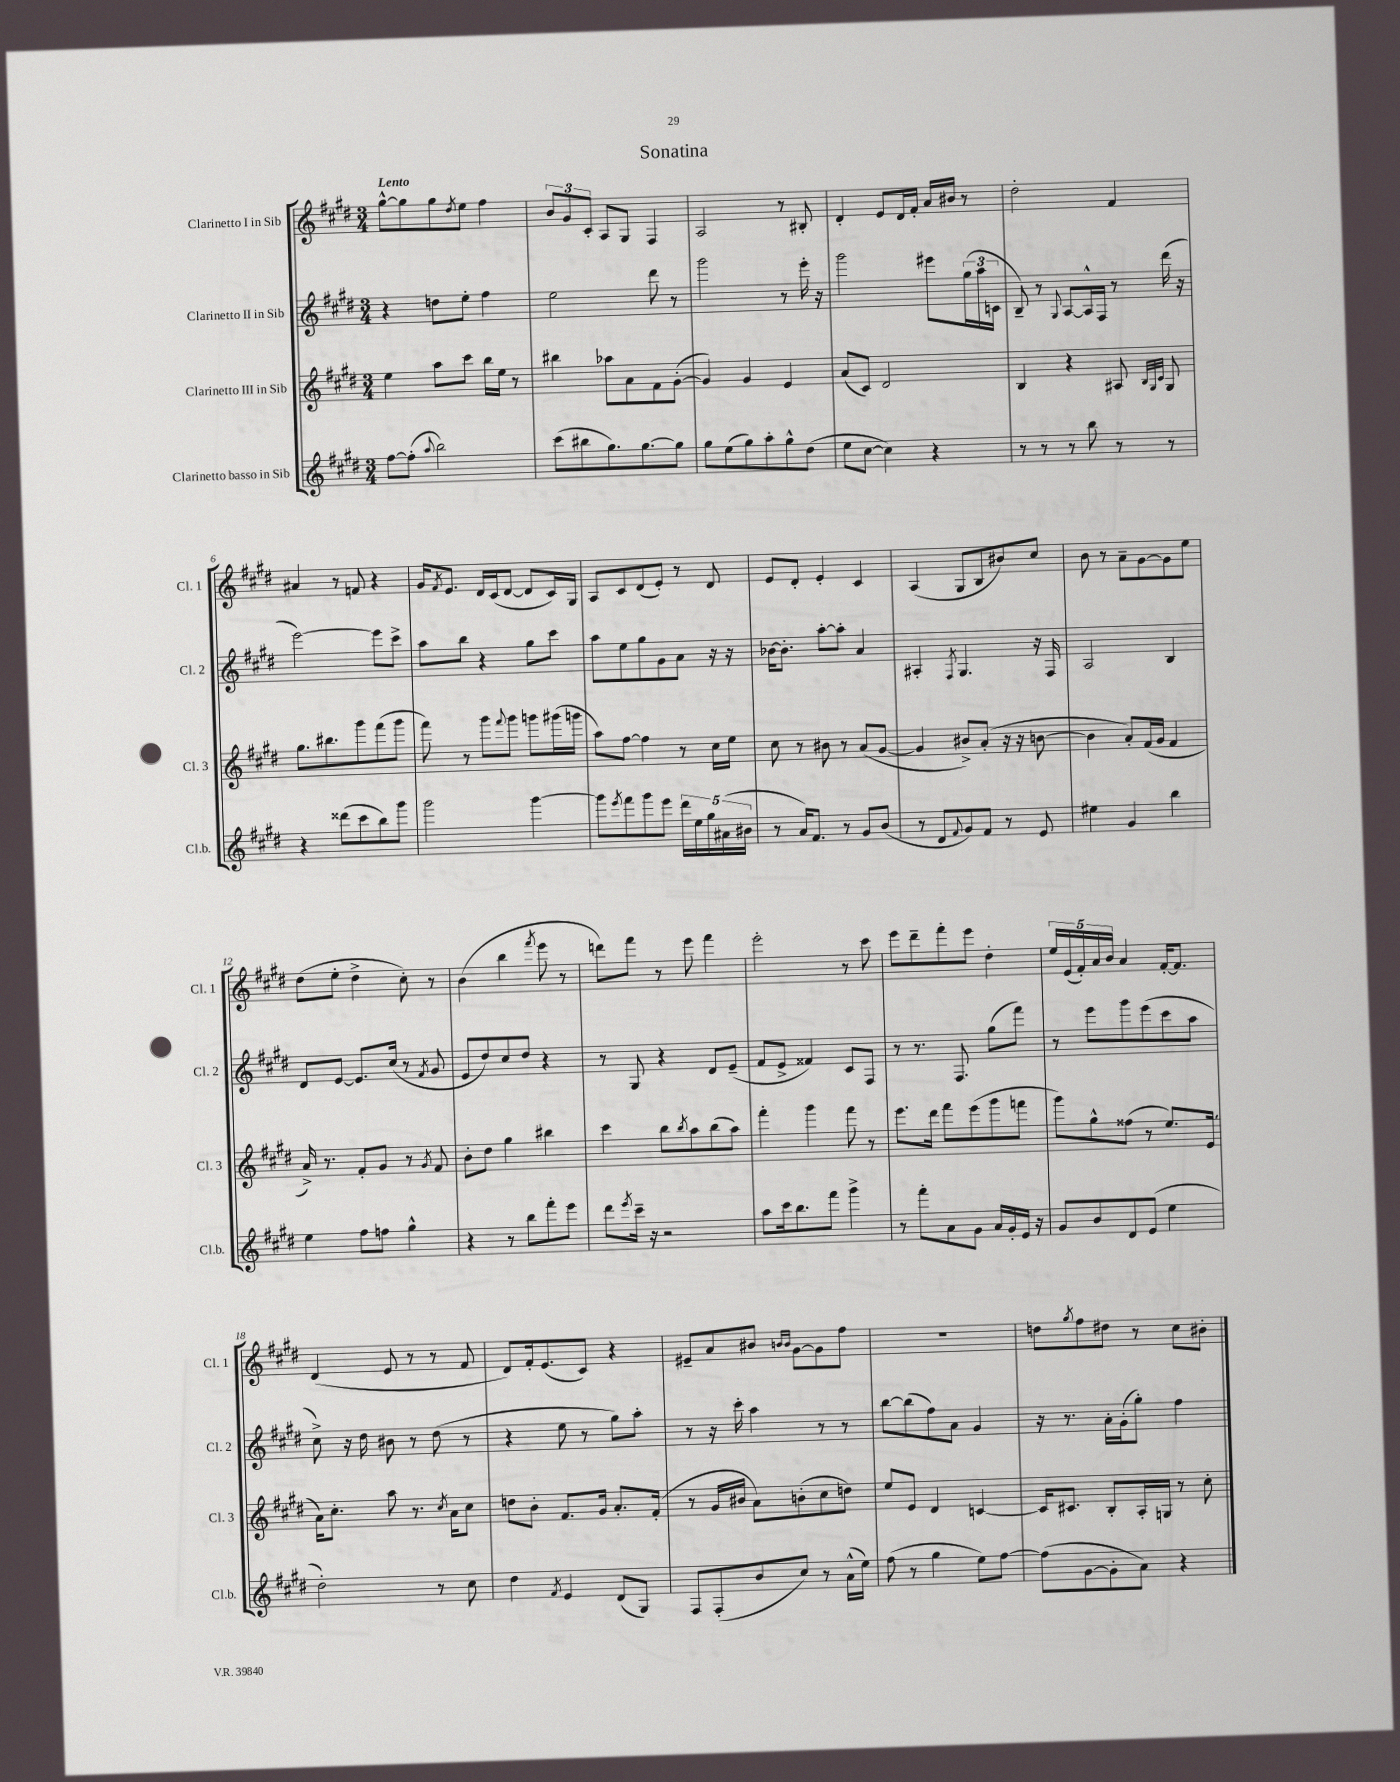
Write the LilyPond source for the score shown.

\header { title = "Sonatina" }
<<
\new StaffGroup <<
\new Staff = "s0" \with { instrumentName = "Clarinetto I in Sib" shortInstrumentName = "Cl. 1" } {
    \clef treble \key e \major \numericTimeSignature \time 3/4 \tempo "Lento"
    gis''8~-^ gis''8 gis''8 \acciaccatura { dis''8 } e''8 fis''4 |
    \tuplet 3/2 { b'8 gis'8 cis'8-. } a8 gis8 fis4 |
    a2 r8 bis8-. |
    dis'4-. e'8 dis'16 fis'16-. a'16 bis'16 r8 |
    dis''2-. fis'4 |
    ais'4 r8 f'8 r4 |
    gis'16 \acciaccatura { fis'8 } e'8. dis'16 cis'16( dis'8~ dis'8 cis'16) gis16 |
    a8 cis'8 dis'8( e'8-.) r8 dis'8 |
    e'8 dis'8-. e'4-. cis'4 |
    a4( gis8 b8 bis'8) cis''8 |
    b'8 r8 a'8-- gis'8~ gis'8 e''8 |
    dis''8( e''8-. dis''4-> cis''8-.) r8 |
    b'4( b''4 \acciaccatura { fis'''8 } e'''8 r8 |
    d'''8) fis'''8 r8 e'''8 fis'''4 |
    e'''2-. r8 cis'''8 |
    e'''8 dis'''8-- fis'''8-. e'''8 dis''4-. |
    \tuplet 5/4 { e''16 e'16( fis'16-.) a'16 b'16 } a'4 fis'16~-. fis'8. |
    dis'4( e'8 r8 r8 fis'8 |
    dis'8) fis'16-. e'8.( cis'8) r4 |
    eis'8-- a'8 bis'8 \grace { b'16 b'16 } gis'8~ gis'8 fis''8 |
    R2. |
    d''8 \acciaccatura { gis''8 } fis''8 dis''8 r8 cis''8 bis'8-. \bar "|." |
}
\new Staff = "s1" \with { instrumentName = "Clarinetto II in Sib" shortInstrumentName = "Cl. 2" } {
    \clef treble \key e \major \numericTimeSignature \time 3/4
    r4 d''8 e''8-. fis''4 |
    e''2 dis'''8 r8 |
    gis'''2 r8 e'''16-. r16 |
    gis'''2 eis'''8 \tuplet 3/2 { gis''16( a''16 c'16 } |
    b8--) r8 \appoggiatura { gis8 } a8~ a16-^ fis16 r8 dis'''16( r16 |
    e'''2~) e'''8 cis'''8-> |
    a''8 b''8 r4 gis''8 cis'''8 |
    a''8 e''8 gis''8 gis'8 a'8 r16 r16 |
    bes'16~ bes'8.-. a''8~-. a''8-. a'4 |
    ais4-. \acciaccatura { fis8 } gis4. r16 fis16 |
    a2 b4 |
    dis'8 e'8~ e'8. cis''16( r8 \acciaccatura { fis'8 } gis'8 |
    e'8 dis''8) cis''8 dis''8 r4 |
    r8 gis8 r4 dis'8 e'8--( |
    fis'8 e'8-> fisis'4) cis'8 fis8 |
    r8 r8. fis8. gis''8( fis'''8) |
    r8 e'''8 gis'''8 e'''8( cis'''8 a''8 |
    cis''8->) r16 dis''16 bis'8 r8 dis''8( r8 |
    r4 e''8 r8 gis''8) a''8-. |
    r8 r16 cis'''16-. a''4 r8 r8 |
    b''8~ b''8( fis''8) a'8 gis'4 |
    r16 r8. a'16-. gis'16-.( gis''8-.) fis''4 \bar "|." |
}
\new Staff = "s2" \with { instrumentName = "Clarinetto III in Sib" shortInstrumentName = "Cl. 3" } {
    \clef treble \key e \major \numericTimeSignature \time 3/4
    e''4 a''8 cis'''8 b''16 e''16 r8 |
    bis''4 aes''8 a'8 fis'8 gis'8~-.( |
    gis'4) gis'4 e'4 |
    a'8( cis'8) dis'2 |
    b4 r4 ais8 \grace { b32 gis32 cis'32 } gis8 |
    gis''8. bis''8. gis'''8 fis'''8( gis'''8 |
    fis'''8) r8 gis'''8 \appoggiatura { fis'''8 } gis'''8 g'''8 gis'''16( g'''16 |
    a''8) fis''8~ fis''4 r8 cis''16 e''16 |
    cis''8 r8 bis'8 r8 a'8( gis'8~ |
    gis'4 bis'8->) a'8-.( r16 r16 b'8~ |
    b'4 a'8-.) fis'16( gis'16 fis'4 |
    a'16->) r8. fis'8-. gis'8 r8 \acciaccatura { gis'8 } fis'8 |
    b'8-. dis''8 gis''4 bis''4 |
    cis'''4 b''8 \acciaccatura { b''8 } a''8 b''8( a''8) |
    fis'''4-. gis'''4 fis'''8 r8 |
    e'''8. dis'''16 fis'''8 e'''8( gis'''8 f'''8 |
    gis'''8) gis''8-^ fisis''8( r8 e''8.) e'16( |
    a'16) cis''8.-. a''8 r8. \acciaccatura { cis''8 } a'16 cis''8 |
    d''8 b'8-. fis'8. gis'16 a'8.-. fis'16-.( |
    r8 gis'16 bis'16 a'8) b'8-.( cis''8 d''8) |
    e''8 e'8 dis'4 c'4~ |
    c'16 cis'8. b8-. a16-. g16 r8 cis''8-. \bar "|." |
}
\new Staff = "s3" \with { instrumentName = "Clarinetto basso in Sib" shortInstrumentName = "Cl.b." } {
    \clef treble \key e \major \numericTimeSignature \time 3/4
    fis''8~ fis''8-.( \appoggiatura { a''8 } b''2) |
    cis'''8( bis''8 gis''8.) gis''8.~ gis''8 |
    gis''8 e''8( gis''8) a''8-. gis''8-^ dis''8( |
    e''8 cis''8~ cis''4) r4 |
    r8 r8 r8 b''8 r8 r8 |
    r4 disis'''8( cis'''8 b''8) gis'''8 |
    gis'''2 gis'''4~ |
    gis'''8 \acciaccatura { e'''8 } fis'''8 gis'''8 e'''8 \tuplet 5/4 { dis'''16 e''16 gis''16 ais'16( bis'16 } |
    r8 a'16) fis'8. r8 gis'8 b'8( |
    r8 dis'8 \appoggiatura { fis'8 } gis'8) fis'8 r8 e'8 |
    eis''4 gis'4 b''4 |
    e''4 fis''8 f''8 gis''4-^ |
    r4 r8 b''8 fis'''8-. e'''8 |
    dis'''8 \acciaccatura { e'''8 } cis'''16-- r16 r2 |
    a''8 cis'''16 b''8. fis'''8 gis'''4-> |
    r8 fis'''8-. a'8 gis'8 a'16 gis'16-. e'16 r16 |
    gis'8 b'8 dis'8 e'8( e''4 |
    dis''2-.) r8 cis''8 |
    dis''4 \acciaccatura { fis'8 } e'4 dis'8( gis8) |
    fis8 fis8-.( b'8 cis''8) r8 a'16-^( e''16) |
    fis''8( r8 gis''4 e''8) fis''8~ |
    fis''8( gis'8~ gis'8-. a'8) r4 \bar "|." |
}
>>
>>
